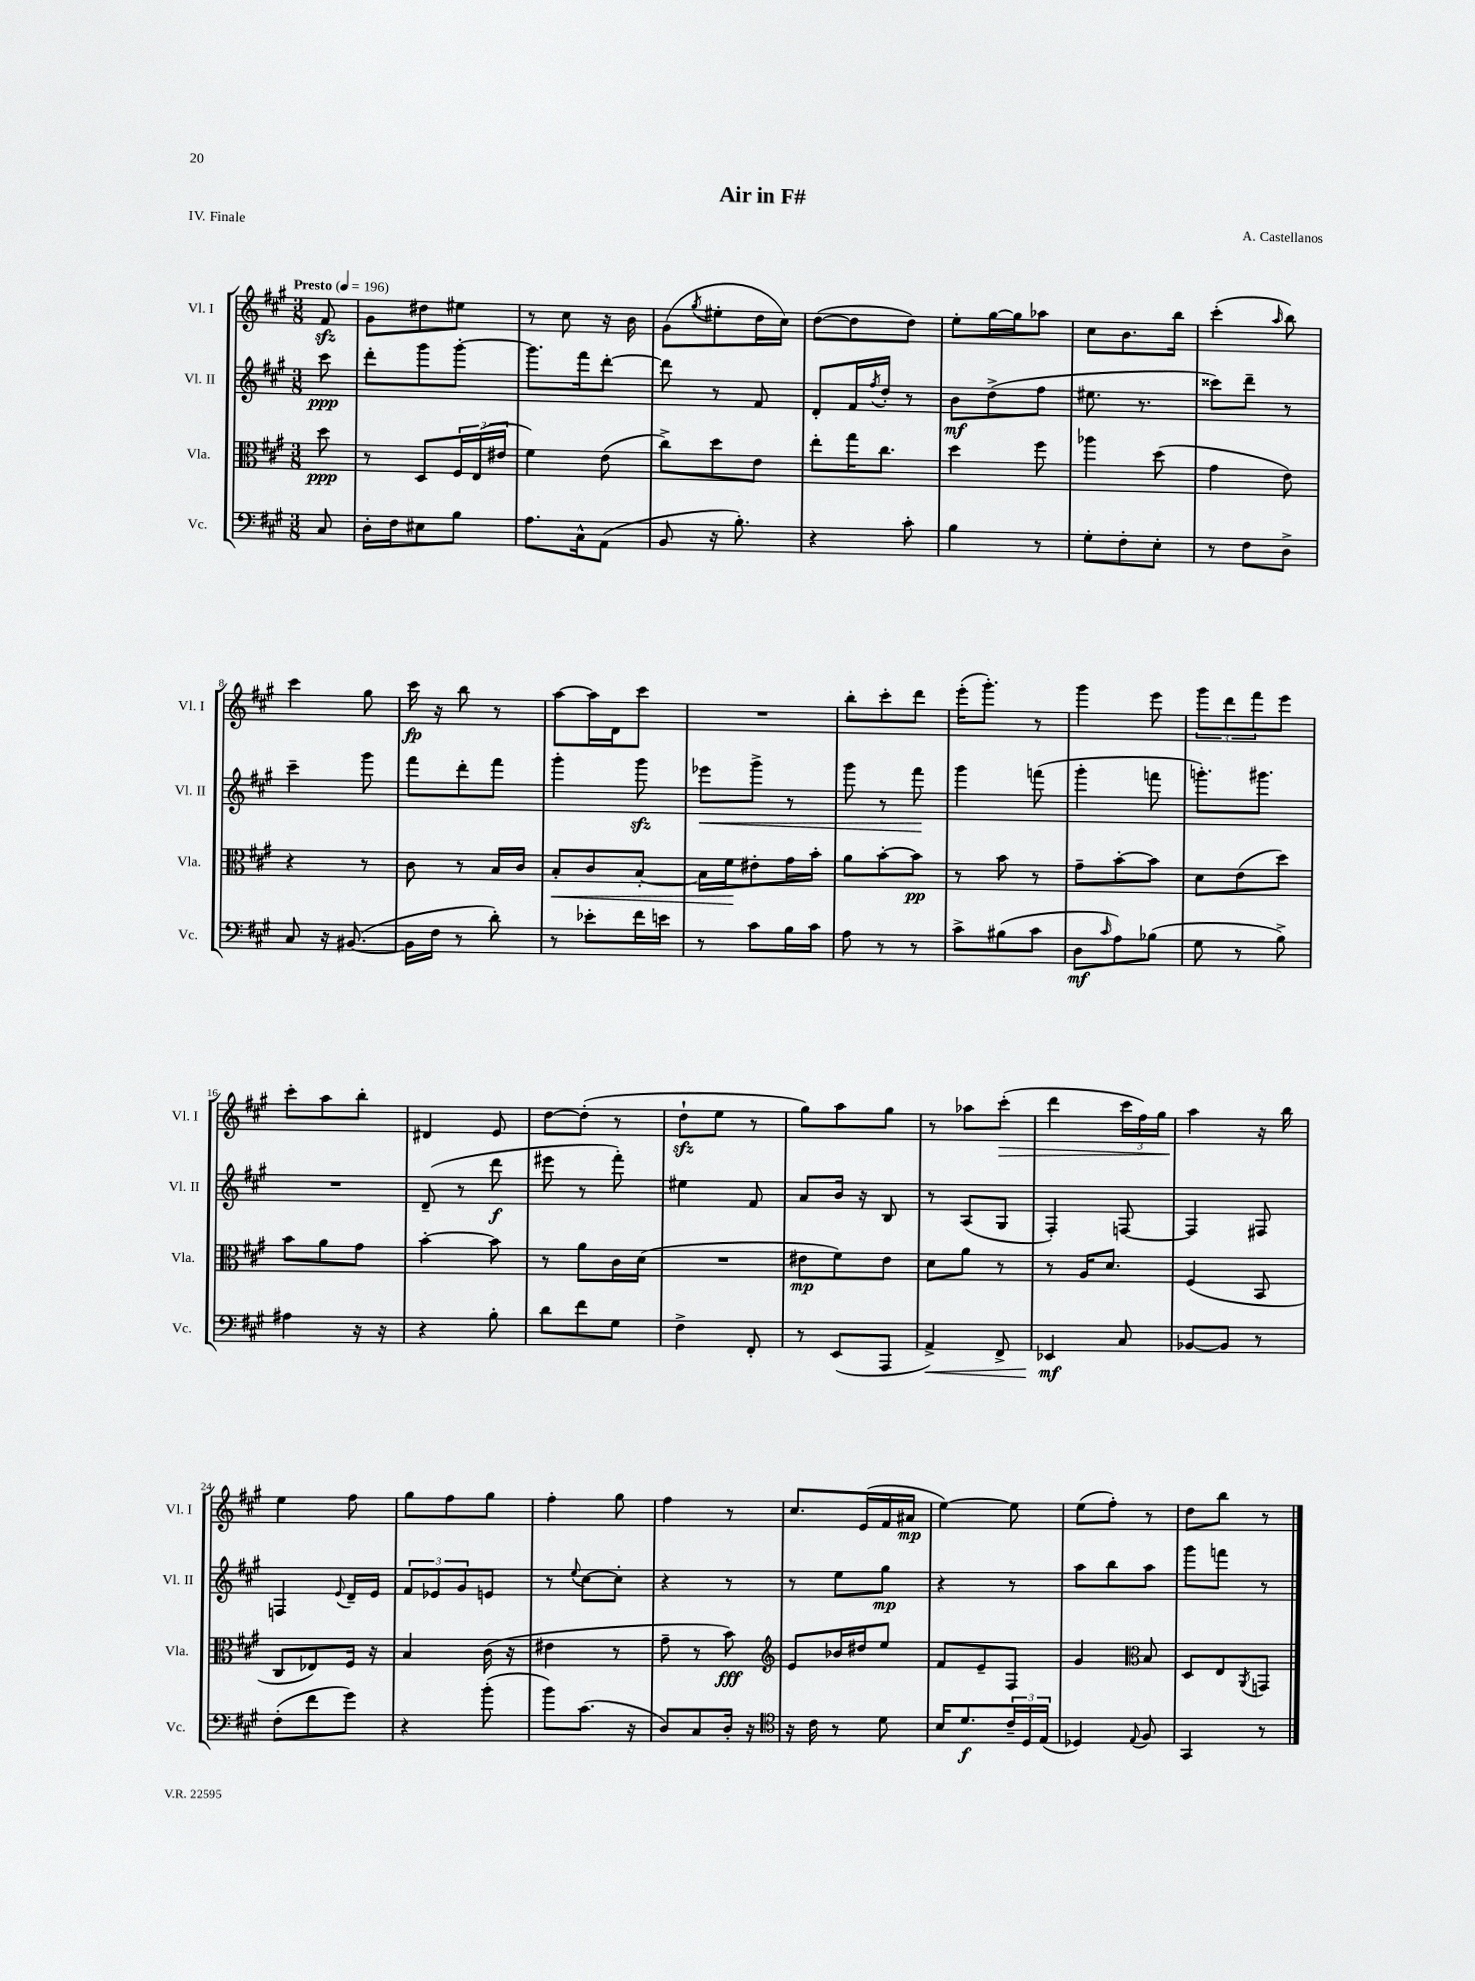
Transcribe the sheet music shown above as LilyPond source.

\header { title = "Air in F#" composer = "A. Castellanos" piece = "IV. Finale" }
<<
\new StaffGroup <<
\new Staff = "s0" \with { instrumentName = "Vl. I" shortInstrumentName = "Vl. I" } {
    \clef treble \key a \major \numericTimeSignature \time 3/8 \partial 8 \tempo "Presto" 4 = 196
    fis'8\sfz |
    gis'8 dis''8 eis''8 |
    r8 cis''8 r16 b'16 |
    gis'8( \acciaccatura { gis''8 } eis''8-. d''16 cis''16) |
    d''8~( d''8 d''8) |
    e''8-. gis''16~ gis''16 aes''8 |
    cis''8 b'8. b''16 |
    cis'''4-.( \grace { a''16 } b''8) |
    cis'''4 gis''8 |
    cis'''16\fp r16 b''8 r8 |
    a''8~ a''16 d'16 cis'''8 |
    R4. |
    b''8-. cis'''8-. d'''8 |
    e'''16-.( gis'''8.-.) r8 |
    gis'''4 e'''8 |
    \tuplet 3/2 { gis'''8 d'''8 fis'''8 } e'''8 |
    cis'''8-. a''8 b''8-. |
    dis'4 e'8 |
    d''8~ d''8-.( r8 |
    d''8-!\sfz e''8 r8 |
    gis''8) a''8 gis''8 |
    r8 aes''8 cis'''8-.\>( |
    d'''4 \tuplet 3/2 { cis'''16 fis''16) gis''16 } |
    a''4\! r16 b''16 |
    e''4 fis''8 |
    gis''8 fis''8 gis''8 |
    fis''4-. gis''8 |
    fis''4 r8 |
    cis''8. e'16( fis'16 ais'16\mp |
    e''4~) e''8 |
    e''8( fis''8-.) r8 |
    d''8 b''8 r8 \bar "|." |
}
\new Staff = "s1" \with { instrumentName = "Vl. II" shortInstrumentName = "Vl. II" } {
    \clef treble \key a \major \numericTimeSignature \time 3/8 \partial 8
    cis'''8\ppp |
    d'''8-. gis'''8 gis'''8~-. |
    gis'''8. fis'''16 d'''8~-. |
    d'''8 r8 fis'8 |
    d'8-. fis'16 \acciaccatura { fis''8 } d''16-. r8 |
    b'8\mf d''8->( fis''8 |
    eis''8. r8. |
    cisis'''8) d'''8-- r8 |
    cis'''4-- gis'''8 |
    fis'''8 d'''8-. fis'''8 |
    gis'''4-. gis'''8\sfz |
    ees'''8\< gis'''8-> r8 |
    gis'''8 r8 fis'''8\! |
    gis'''4 f'''8( |
    gis'''4-. f'''8 |
    g'''8.-.) gis'''8. |
    R4. |
    d'8--( r8 d'''8\f |
    eis'''8 r8 fis'''8-.) |
    eis''4 fis'8 |
    a'8 b'16 r16 b8 |
    r8 a8( gis8 |
    fis4-.) f8~ |
    f4 fis8 |
    f4 \appoggiatura { e'8 } d'16-- e'16 |
    \tuplet 3/2 { fis'8 ees'8 gis'8 } e'8 |
    r8 \appoggiatura { e''8 } cis''8~ cis''8-. |
    r4 r8 |
    r8 e''8 gis''8\mp |
    r4 r8 |
    a''8 b''8 a''8 |
    gis'''8 f'''8 r8 \bar "|." |
}
\new Staff = "s2" \with { instrumentName = "Vla." shortInstrumentName = "Vla." } {
    \clef alto \key a \major \numericTimeSignature \time 3/8 \partial 8
    d''8\ppp |
    r8 d8 \tuplet 3/2 { fis16 e16( eis'16 } |
    fis'4) e'8( |
    cis''8->) d''8 e'8 |
    e''8-. gis''16 cis''8. |
    d''4 fis''8 |
    aes''4 d''8( |
    gis'4 e'8) |
    r4 r8 |
    cis'8 r8 b16 cis'16 |
    b8-.\< cis'8 b8~-. |
    b16 fis'16\! eis'8-. gis'16 b'16-. |
    a'8 b'8~-. b'8\pp |
    r8 b'8 r8 |
    gis'8-- b'8~-. b'8 |
    d'8 e'8( d''8) |
    b'8 a'8 gis'8 |
    b'4~-. b'8 |
    r8 a'8 cis'16 d'16( |
    R4. |
    eis'8\mp fis'8) eis'8 |
    d'8 a'8 r8 |
    r8 a16 d'8. |
    fis4( b,8 |
    cis8 ees8) fis16 r16 |
    b4 cis'16( r16 |
    eis'4 r8 |
    gis'8-- r8 b'8\fff) |
    \clef treble e'8 bes'16 dis''16 e''8 |
    fis'8 e'8-- fis8 |
    gis'4 \clef alto b8 |
    d8 e8 \acciaccatura { a,8 } g,8 \bar "|." |
}
\new Staff = "s3" \with { instrumentName = "Vc." shortInstrumentName = "Vc." } {
    \clef bass \key a \major \numericTimeSignature \time 3/8 \partial 8
    cis8 |
    d16-. fis16 eis8 b8 |
    a8. cis16-^ a,8( |
    b,8 r16 b8.-.) |
    r4 cis'8-. |
    b4 r8 |
    gis8-. fis8-. e8-. |
    r8 fis8 d8-> |
    cis8 r16 bis,8.~( |
    bis,16 fis16 r8 d'8-.) |
    r8 ees'8-. fis'16 e'16 |
    r8 cis'8 b16 cis'16 |
    a8 r8 r8 |
    cis'8-> bis8( cis'8 |
    d8\mf \grace { cis'16 } a8) bes8( |
    gis8 r8 b8->) |
    ais4 r16 r16 |
    r4 b8-. |
    d'8 fis'8 gis8 |
    fis4-> fis,8-. |
    r8 e,8( a,,8 |
    a,4->\<) fis,8-> |
    ees,4\mf\! cis8 |
    bes,8~ bes,8 r8 |
    fis8-.( fis'8 gis'8) |
    r4 b'8-.( |
    b'8) cis'8.( r16 |
    d8) cis8 d16-. r16 |
    \clef tenor r16 cis'16 r8 d'8 |
    b16 d'8.\f \tuplet 3/2 { cis'16-- d16 e16( } |
    des4) \appoggiatura { e8 } fis8 |
    gis,4 r8 \bar "|." |
}
>>
>>
